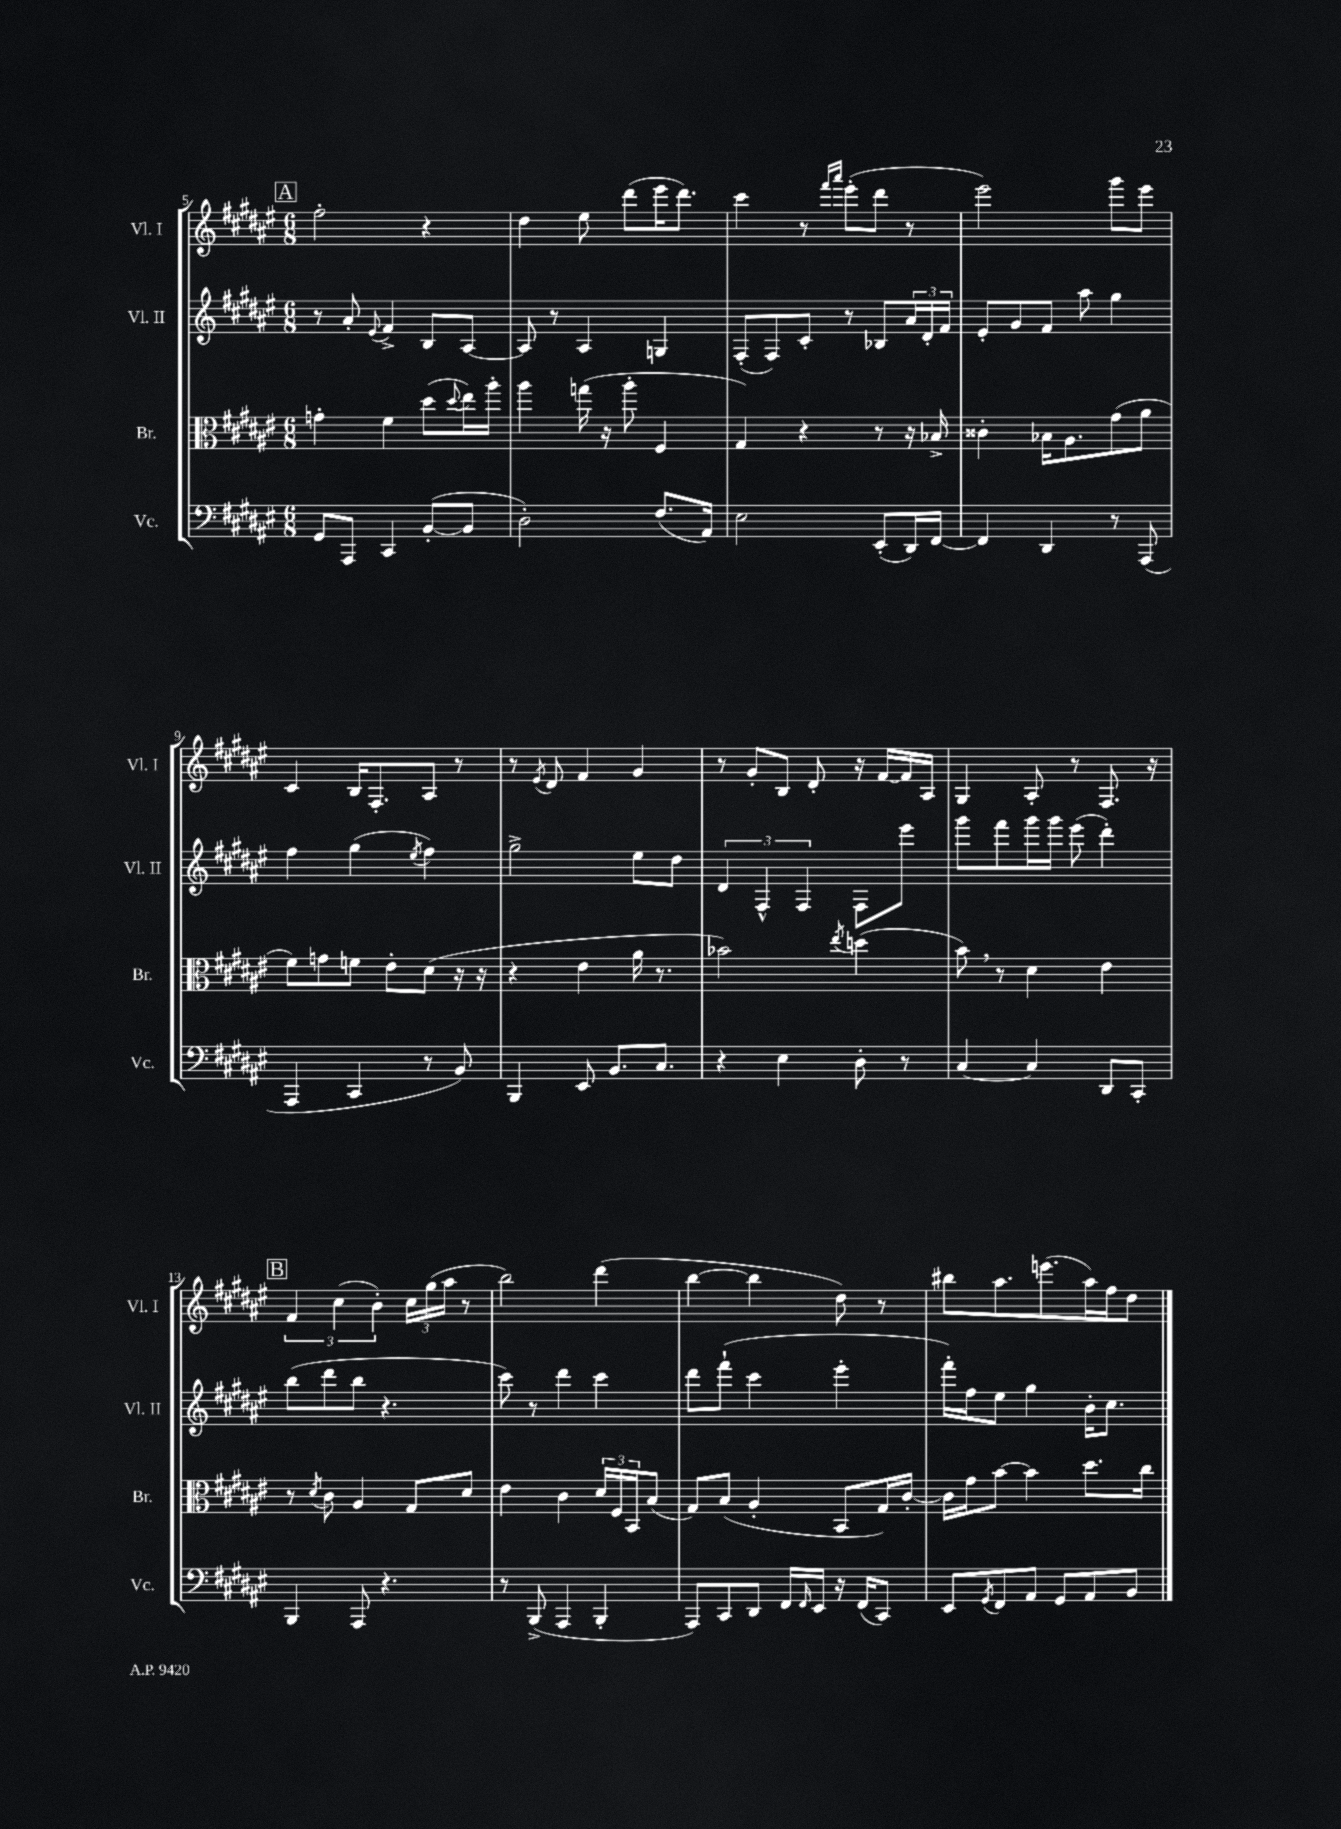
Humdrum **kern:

**kern	**kern	**kern	**kern
*staff4	*staff3	*staff2	*staff1
*clefF4	*clefC3	*clefG2	*clefG2
*k[f#c#g#d#a#e#]	*k[f#c#g#d#a#e#]	*k[f#c#g#d#a#e#]	*k[f#c#g#d#a#e#]
*M6/8	*M6/8	*M6/8	*M6/8
8GG#	4g'	8r	2ff#'
8AAA#	.	8a#'	.
.	.	8qqe#	.
4CC#	4f#	4f#^	.
([8BB'	(8dd#	8B	4r
.	8qqdd#	.	.
8BB]	16ee#)	[8A#	.
.	16aa#'	.	.
=	=	=	=
2D#')	4aa#	8A#]	4dd#
.	.	8r	.
.	(16gg	4A#	8ee#
.	16r	.	.
.	8aa#'	.	(8ddd#
(8.F#	4F#	4G	16eee#
.	.	.	8.ddd#)
16AA#)	.	.	.
=	=	=	=
2E#	4G#)	(8F#'	4ccc#
.	.	8F#)	.
.	4r	8c#'	8r
.	.	.	16qqfff#
.	.	.	16qqaaa#
.	.	8r	(8eee#'
(8EE#'	8r	8B-	8ddd#
16DD#)	16r	24a#	8r
.	.	24d#'	.
[16FF#	16B-^	.	.
.	.	24f#	.
=	=	=	=
4FF#]	4c##'	8e#'	2eee#)
.	.	8g#	.
4DD#	16B-	8f#	.
.	8.A#	.	.
.	.	8aa#	.
8r	(8g#	4gg#	8ggg#
(8AAA#	8a#	.	8eee#
=	=	=	=
4AAA#	8f#)	4ff#	4c#
.	8g	.	.
4CC#	8f	(4gg#	16B
.	.	.	8.F#'
.	8e#'	.	.
.	.	8qee#	.
8r	(8d#	4ff#)	8A#
8BB)	16r	.	8r
.	16r	.	.
=	=	=	=
4BBB	4r	2gg#^	8r
.	.	.	8qe#
.	.	.	8d#
8EE#	4e#	.	4f#
8.BB	.	.	.
.	16a#	8ee#	4g#
8.C#	8.r	.	.
.	.	8dd#	.
=	=	=	=
4r	2b-)	6d#	8r
.	.	.	8g#'
.	.	6F#^^	.
4E#	.	.	8B
.	.	6F#	.
.	.	.	8d#'
.	8qee#	.	.
8D#'	(4dd	8F#	16r
.	.	.	[16f#
8r	.	8eee#	16f#]
.	.	.	16A#
=	=	=	=
[4C#	8b)	8ggg#	4G#
.	8r	8fff#	.
4C#]	4d#	16ggg#	8A#'
.	.	16ggg#	.
.	.	(8eee#	8r
8DD#	4e#	4ddd#')	8.F#
8CC#'	.	.	.
.	.	.	16r
=	=	=	=
4BBB	8r	(8bb	6f#
.	8qd#	.	.
.	8c#	8ddd#	.
.	.	.	(6cc#
8AAA#	4A#	8bb	.
.	.	.	6b')
4.r	.	4.r	.
.	8G#	.	24cc#
.	.	.	(24gg#
.	.	.	24aa#
.	8d#	.	8r
=	=	=	=
8r	4e#	8ccc#)	2bb)
(8BBB^	.	8r	.
4AAA#	4c#	4ddd#	.
4BBB'	24d#	4ccc#	(4ddd#
.	24F#	.	.
.	24BB	.	.
.	(8B	.	.
=	=	=	=
8AAA#)	8G#)	8ddd#	[4bb
8CC#	(8B	(8fff#`	.
8DD#	4A#'	4ccc#	4bb]
16FF#	.	.	.
16qqFF#	.	.	.
16EE#	.	.	.
16r	8BB	4eee#'	8dd#)
(16FF#	.	.	.
8CC#)	16G#)	.	8r
.	[16c#'	.	.
=	=	=	=
8EE#	16c#]	16fff#')	8bb#
.	16g#	16ff#	.
8qGG#	.	.	.
8FF#	[8b	8ee#	8.aa#
8AA#	4b]	4gg#	.
.	.	.	(8.eee
8GG#	.	.	.
8AA#	8.dd#	16b'	16aa#)
.	.	8.cc#	16ff#
8BB	.	.	8dd#
.	16cc#	.	.
==	==	==	==
*-	*-	*-	*-
